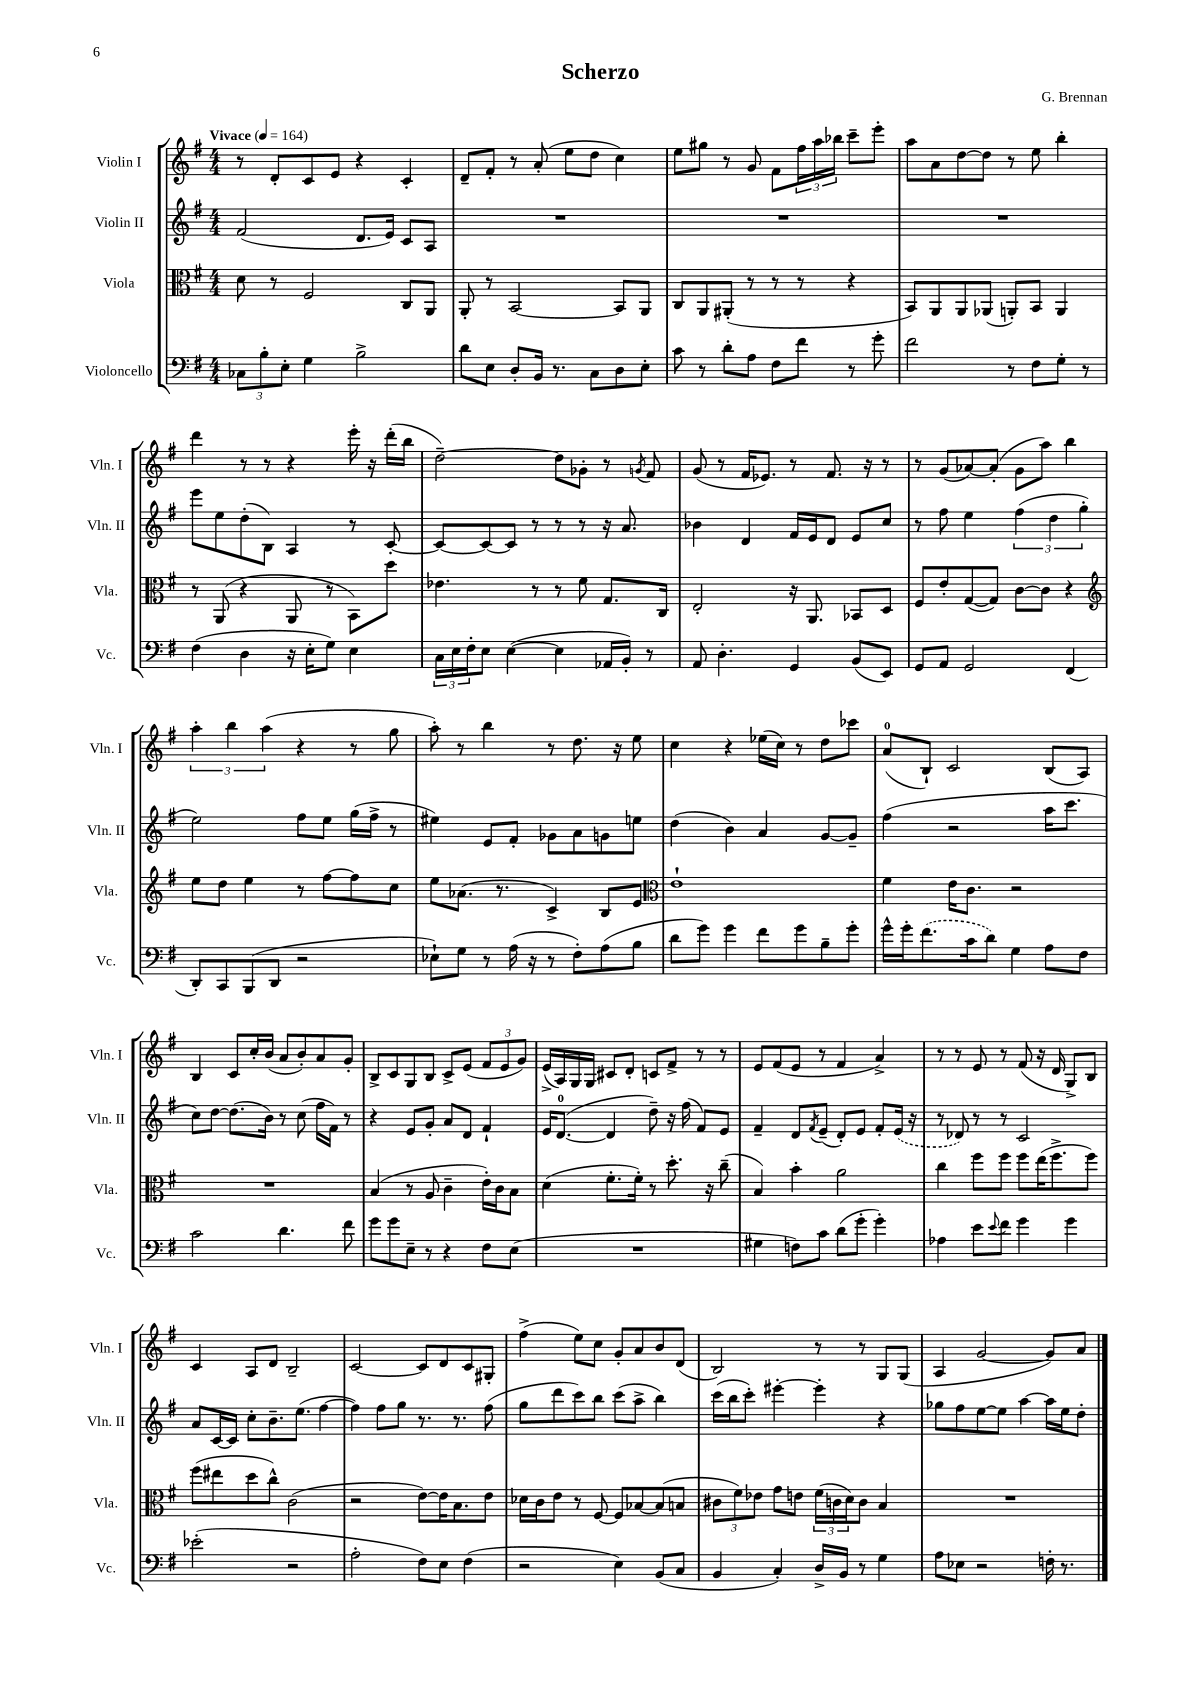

**kern	**kern	**kern	**kern
*part4	*part3	*part2	*part1
*staff4	*staff3	*staff2	*staff1
*I"Violoncello	*I"Viola	*I"Violin II	*I"Violin I
*I'Vc.	*I'Vla.	*I'Vln. II	*I'Vln. I
*clefF4	*clefC3	*clefG2	*clefG2
*k[f#]	*k[f#]	*k[f#]	*k[f#]
*M4/4	*M4/4	*M4/4	*M4/4
*MM164	*MM164	*MM164	*MM164
=1	=1	=1	=1
!	!	!	!LO:TX:a:B:t=Vivace
12C-X\L	8d\	(2f#/	8r
12B'\	.	.	.
.	8r	.	8d'/L
12E'\J	.	.	.
4G\	2F#/	.	8c/
.	.	.	8e/J
2B^\	.	8.d/L	4r
.	.	16e/Jk)	.
.	8C/L	8c/L	4c'/
.	8AA/J	8A/J	.
=2	=2	=2	=2
8d\L	8AA'/	1r	8d~/L
8E\J	8r	.	8f#'/J
8D'/L	[2BB/	.	8r
16BB/Jk	.	.	(8a'/
8.r	.	.	.
.	.	.	8ee\L
8C\L	.	.	8dd\J
8D\	8BB/L]	.	4cc\)
8E'\J	8AA/J	.	.
=3	=3	=3	=3
8c\	8C/L	1r	8ee\L
8r	8AA/	.	8gg#X\J
8d'\L	(8AA#X'/J	.	8r
8A\J	8r	.	8g/
8F#\L	8r	.	8f#\L
8f#\J	8r	.	24ff#\L
.	.	.	24aa\
.	.	.	24bb-X\JJ
8r	4r	.	8ccc~\L
8g'\	.	.	8eee'\J
=4	=4	=4	=4
2f#\	8BB/L)	1r	8aa\L
.	8AA/	.	8a\
.	8AA/	.	[8dd\
.	(8AA-X/J	.	8dd\J]
8r	8AAn'/L)	.	8r
8F#\L	8BB/J	.	8ee\
8G'\J	4AA/	.	4bb'\
8r	.	.	.
!!LO:LB:g=z
=5	=5	=5	=5
(4F#\	8r	8eee\L	4ddd\
.	(8AA/	8ee\	.
4D\	4r	(8dd'\	8r
.	.	8B\J)	8r
16r	8AA/	4A/	4r
16E'\KL	.	.	.
8G\J)	8r	.	.
4E\	8BB\L)	8r	16eee'\
.	.	.	16r
.	8dd\J	[8c'/	(16ddd'\LL
.	.	.	16bb\JJ
=6	=6	=6	=6
24C\LL	4.e-X\	8c/L_	[2dd~\)
24E\	.	.	.
24F#'\J	.	.	.
8E\J	.	8c/_	.
([4E\	.	8c/J]	.
.	8r	8r	.
4E\]	8r	8r	8dd\L]
.	8f#\	8r	8g-X'\J
16AA-X/LL	8.G/L	16r	8r
16BB'/JJ)	.	8.a/	.
.	.	.	8qgn/
8r	.	.	8f#/
.	16C/Jk	.	.
=7	=7	=7	=7
8AA/	2E'/	4b-X\	(8g/
4.D'\	.	.	8r
.	.	4d/	16f#/KL
.	.	.	8.e-X/J)
4GG/	16r	16f#/LL	8r
.	8.AA/	16e/J	.
.	.	8d/J	8.f#/
(8BB/L	8BB-X/L	8e/L	.
.	.	.	16r
8EE/J)	8D/J	8cc/J	8r
=8	=8	=8	=8
8GG/L	8F#/L	8r	8r
8AA/J	8e'/	8ff#\	(8g/L
2GG/	([8G/	4ee\	[8a-X/)
.	8G/J])	.	(8a-'/J]
.	[8c\L	(6ff#\	8g\L
.	8c\J]	.	8aa\J)
.	.	6dd\	.
(4FF#/	4r	.	4bb\
.	.	6gg'\	.
!!LO:LB:g=z
=9	=9	=9	=9
*	*clefG2	*	*
8DD'/L)	8ee\L	2ee\)	6aa'\
8CC/	8dd\J	.	.
.	.	.	6bb\
(8BBB/	4ee\	.	.
.	.	.	(6aa\
8DD/J	.	.	.
2r	8r	8ff#\L	4r
.	[8ff#\L	8ee\J	.
.	8ff#\]	(16gg\LL	8r
.	.	16ff#^\JJ	.
.	8cc\J	8r	8gg\
=10	=10	=10	=10
8E-X`\L)	8ee\L	4ee#X\)	8aa'\)
8G\J	(8.a-X\J	.	8r
8r	.	8e/L	4bb\
.	8.r	.	.
(16A\	.	8f#'/J	.
16r	.	.	.
8r	4c^/)	8g-X\L	8r
8F#'\L)	.	8a\	8.dd\
(8A\	8B/L	8gn\	.
.	.	.	16r
8B\J	8e/J	8een\J	8ee\
=11	=11	=11	=11
*	*clefC3	*	*
8d\L	1e`	(4dd\	4cc\
8g\J)	.	.	.
4g\	.	4b\)	4r
8f#\L	.	4a/	(16ee-X\LL
.	.	.	16cc\JJ)
8g\	.	.	8r
8B~\	.	[8g/L	8dd\L
8g'\J	.	8g~/J]	8ccc-X\J
=12	=12	=12	=12
16g^^\LL	4f#\	(4ff#\	(8a/L
16g'\J	.	.	.
(8.f#\	.	.	8B`/J)
.	16e\KL	2r	2c/
16c\k	8.c\J	.	.
8d\J)	.	.	.
4G\	2r	.	.
8A\L	.	16aa\KL	(8B/L
.	.	8.ccc\J	.
8F#\J	.	.	8A/J)
!!LO:LB:g=z
=13	=13	=13	=13
2c\	1r	8cc\L)	4B/
.	.	[8dd\J	.
.	.	(8.dd\L]	8c/L
.	.	.	16cc'/L
.	.	16b\Jk)	(16b/JJ
4.d\	.	8r	8a/L
.	.	(8cc\	8b'/)
.	.	16ff#\LL	8a/
.	.	16f#\JJ)	.
8f#\	.	8r	8g'/J
=14	=14	=14	=14
8g\L	(4B/	4r	8B^/L
8g\	.	.	8c/
8E~\J	8r	8e/L	8G/
8r	8A/	8g'/J	8B/J
4r	4c~\	8a/L	8c^/L
.	.	8d/J	(8e/J
8F#\L	16e'\LL)	4f#`/	12f#/L
.	16c\J	.	.
.	.	.	12e/
(8E\J	8B\J	.	.
.	.	.	12g/J)
=15	=15	=15	=15
1r	(4d\	16e/KL	(16e^/LL
.	.	([8.d/J	16A/)
.	.	.	16G/
.	.	.	16G/JJ
.	8.f#'\L	4d/]	8c#X/L
.	.	.	8d'/J
.	16f#'\Jk)	.	.
.	8r	8dd~\)	8cn/L
.	8.dd'\	16r	8f#^/J
.	.	(16ff#\	.
.	.	8f#/L)	8r
.	16r	.	.
.	(8cc~\	8e/J	8r
=16	=16	=16	=16
4G#X\	4B/)	4f#~/	8e/L
.	.	.	(8f#/
8Fn\L)	4b'\	8d/L	8e/J
.	.	8qf#/	.
8c\J	.	(8e~/J	8r
(8d\L	2a\	8d'/L)	4f#/
8g'\J	.	8e/J	.
4g'\)	.	8f#'/L	4a^/)
.	.	(16e/Jk	.
.	.	16r	.
=17	=17	=17	=17
4A-X\	4cc\	8r	8r
.	.	8d-X/)	8r
8e\L	8ff#\L	8r	8e/
8qqe/	.	.	.
8f#\J	8ff#\J	8r	8r
4g\	8ff#\L	2c/	(8f#/
.	(16ee\K	.	16r
.	8.ff#^\	.	16d/
4g\	.	.	8G^/L)
.	8ff#\J)	.	8B/J
!!LO:LB:g=z
=18	=18	=18	=18
(2e-X'\	(8ff#\L	8a/L	4c/
.	8ee#X\	[16c/L	.
.	.	16c/JJ]	.
.	8dd\	8cc'\L	8A/L
.	8cc^^\J)	8.b~\	8d/J
2r	(2c\	.	2B~/
.	.	(8.ee\J	.
.	.	[4ff#\	.
=19	=19	=19	=19
2A'\	2r	4ff#\])	[2c/
.	.	8ff#\L	.
.	.	8gg\J	.
8F#\L)	[8e\L)	8.r	8c/L]
8E\J	16e\K]	.	8d/
.	8.B\	8.r	.
(4F#\	.	.	8c/
.	8e\J	(8ff#\	8G#X'/J
=20	=20	=20	=20
2r	16d-X\LL	8gg\L	(4ff#^\
.	16c\J	.	.
.	8e\J	8ddd\	.
.	8r	8ccc\)	8ee\L)
.	[8F#/	8bb\J	8cc\J
4E\)	8F#/L]	(8ccc\L	8g'/L
.	[8B-X/	8aa^\J	8a/
(8BB/L	(8B-/]	4bb\)	8b/
8C/J	8Bn/J	.	(8d/J
=21	=21	=21	=21
4BB/	12c#X\L	(16ccc\LL	2B/)
.	.	16bb\J	.
.	12f#\)	.	.
.	.	8ccc'\J)	.
.	12e-X\J	.	.
4C'/)	8g\L	[4eee#X'\	.
.	8en\J	.	.
16D^/LL	(24f#\LL	4eee#'\]	8r
.	24cn\	.	.
16BB/JJ	.	.	.
.	24d\J)	.	.
8r	8c\J	.	8r
4G\	4B/	4r	8G/L
.	.	.	(8G/J
=22	=22	=22	=22
8A\L	1r	8gg-X\L	4A/
8E-X\J	.	8ff#\	.
2r	.	[8ee\	[2g/
.	.	8ee\J]	.
.	.	[4aa\	.
16Fn'\	.	16aa\LL]	8g/L])
8.r	.	16ee\J	.
.	.	8dd'\J	8a/J
==	==	==	==
*-	*-	*-	*-
